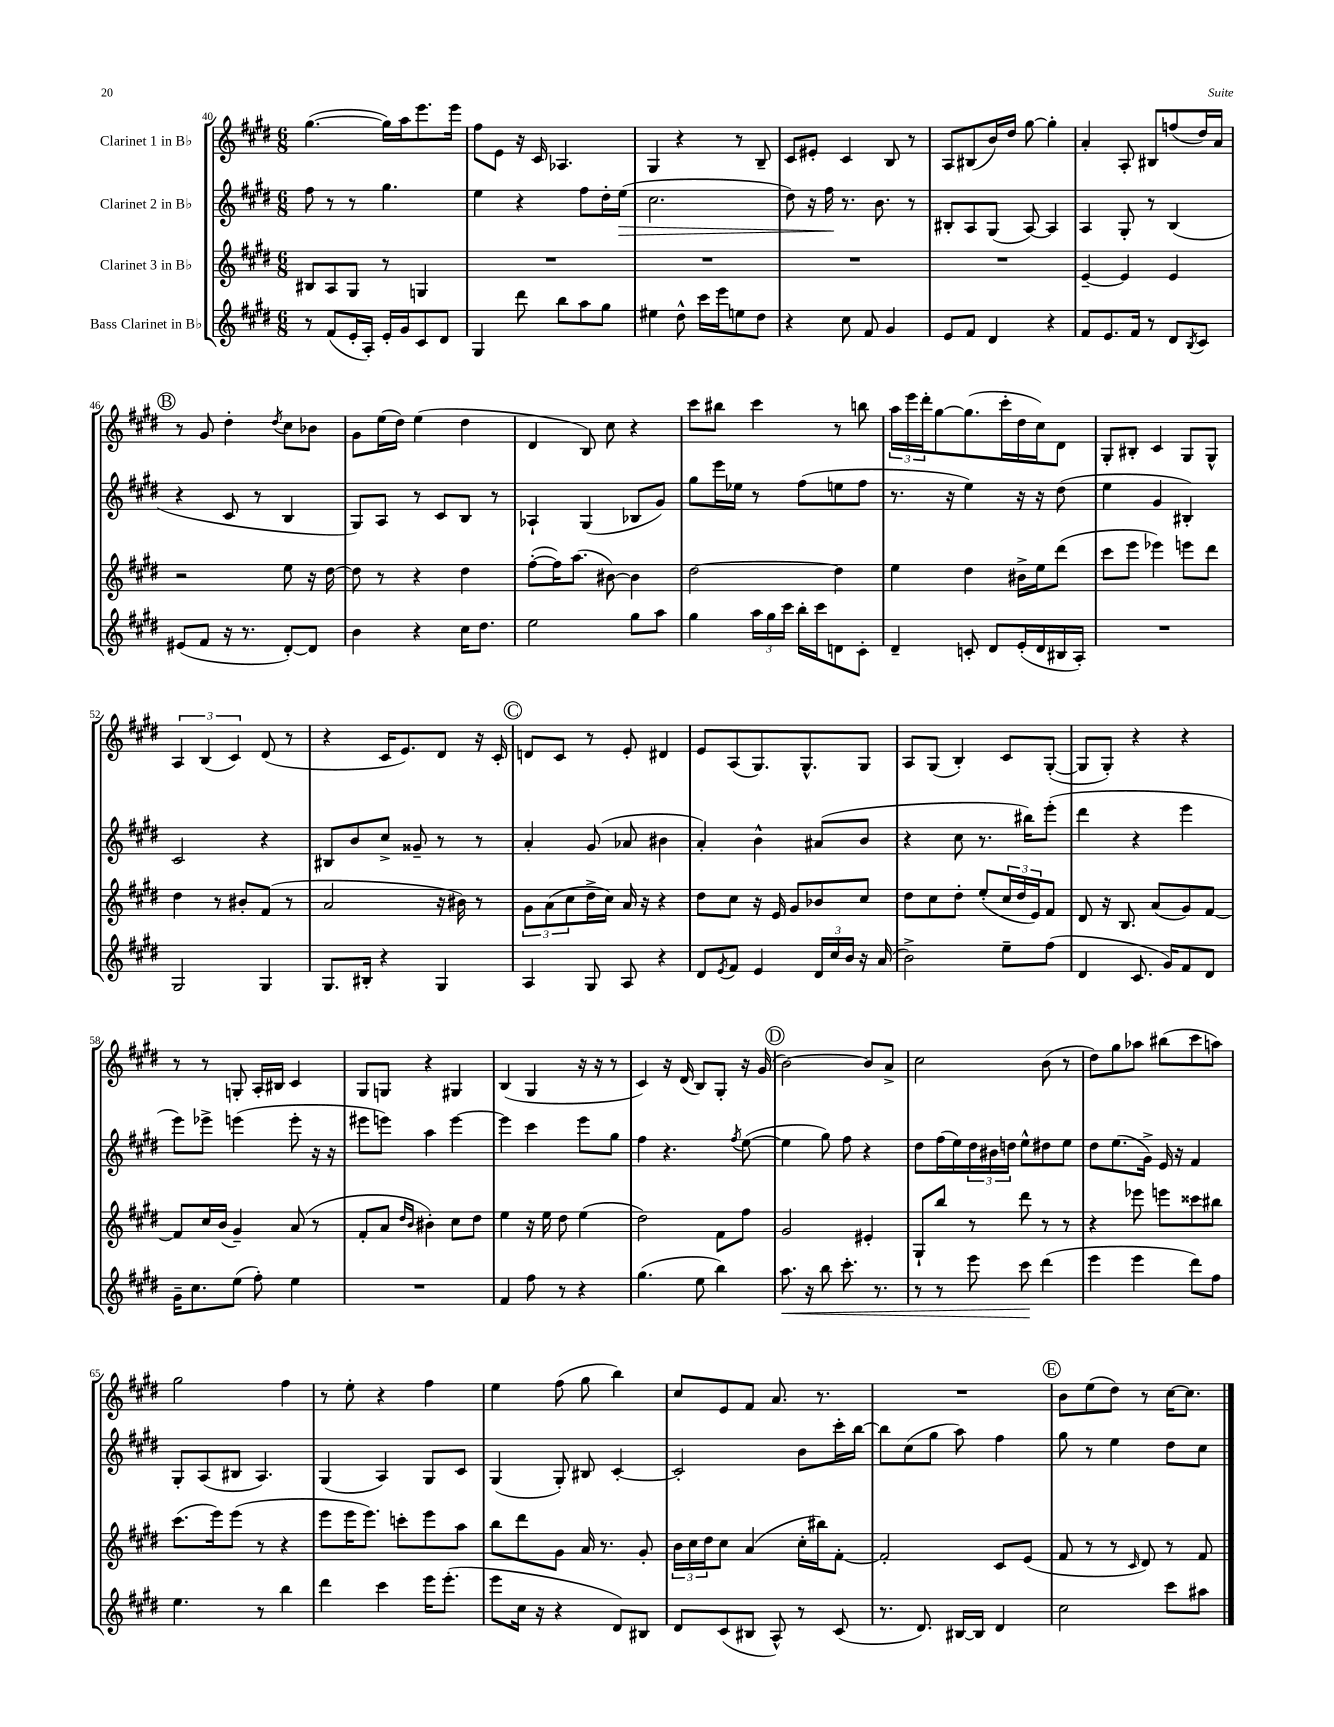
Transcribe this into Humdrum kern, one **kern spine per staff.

**kern	**kern	**kern	**kern
*staff4	*staff3	*staff2	*staff1
*clefG2	*clefG2	*clefG2	*clefG2
*k[f#c#g#d#]	*k[f#c#g#d#]	*k[f#c#g#d#]	*k[f#c#g#d#]
*M6/8	*M6/8	*M6/8	*M6/8
8r	8B#	8ff#	([4.gg#
(8f#	8A	8r	.
16e'	8G#	8r	.
16A')	.	.	.
16e'	8r	4.gg#	16gg#])
16g#	.	.	16aa
8c#	4G	.	8.eee
8d#	.	.	.
.	.	.	16eee
=	=	=	=
4G#	2.r	4ee	8ff#
.	.	.	8e
8ddd#	.	4r	16r
.	.	.	16c#
8bb	.	.	4.A-
8aa	.	8ff#	.
8gg#	.	16dd#'	.
.	.	(16ee	.
=	=	=	=
4ee#	2.r	2.cc#	4G#
8dd#^^	.	.	4r
16ccc#	.	.	.
16eee	.	.	.
8ee	.	.	8r
8dd#	.	.	8B~
=	=	=	=
4r	2.r	8dd#)	8c#
.	.	16r	8e#'
.	.	16ff#	.
8cc#	.	8.r	4c#
8f#	.	.	.
.	.	8.b	.
4g#	.	.	8B
.	.	8r	8r
=	=	=	=
8e	2.r	8B#'	8A
8f#	.	8A	(8B#
4d#	.	(8G#	16b)
.	.	.	16dd#
.	.	[8A)	[8gg#
4r	.	4A]	4gg#']
=	=	=	=
8f#	[4e~	4A	4a'
8.e	.	.	.
.	4e]	8G#'	8A'
16f#	.	.	.
8r	.	8r	8B#
8d#	4e	(4B	(8ff
8qB	.	.	.
8c#	.	.	16dd#)
.	.	.	16a
=	=	=	=
(8e#	2r	4r	8r
8f#	.	.	8g#
16r	.	8c#	4dd#'
8.r	.	.	.
.	.	8r	.
.	.	.	8qdd#
[8d#')	8ee	4B	8cc#
8d#]	16r	.	8b-
.	[16dd#	.	.
=	=	=	=
4b	8dd#]	8G#)	8g#
.	8r	8A	(16ee
.	.	.	16dd#)
4r	4r	8r	(4ee
.	.	8c#	.
16cc#	4dd#	8B	4dd#
8.dd#	.	.	.
.	.	8r	.
=	=	=	=
2ee	([8ff#'	4A-`	4d#
.	16ff#])	.	.
.	(8.aa	.	.
.	.	(4G#	8B)
.	[8b#)	.	8cc#
8gg#	4b#]	8B-	4r
8aa	.	8g#)	.
=	=	=	=
4gg#	[2dd#	8gg#	8ccc#
.	.	16eee	8bb#
.	.	16ee-	.
24aa	.	8r	4ccc#
24gg#	.	.	.
24ccc#	.	.	.
16bb'	.	(8ff#	.
16ccc#	.	.	.
8d	4dd#]	8ee	8r
8c#'	.	8ff#	8bb
=	=	=	=
4d#~	4ee	8.r	24aa
.	.	.	24eee
.	.	.	24ddd#'
.	.	.	[8gg#
.	.	16r	.
8c'	4dd#	4ee)	(8.gg#]
8d#	.	.	.
.	.	.	16ccc#'
(16e'	16b#^	16r	16dd#
16d#	16ee	16r	16cc#)
16B#	(8ddd#	(8dd#	8d#
16A')	.	.	.
=	=	=	=
2.r	8ccc#	4ee	8G#'
.	8eee	.	8B#'
.	4eee-)	4g#	4c#
.	8eee	4B#')	8G#
.	8ddd#	.	8G#^^
=	=	=	=
2G#	4dd#	2c#	6A
.	.	.	(6B
.	8r	.	.
.	.	.	6c#)
.	8b#'	.	.
4G#	(8f#	4r	(8d#
.	8r	.	8r
=	=	=	=
8.G#	2a	8B#	4r
.	.	8b	.
16B#'	.	.	.
4r	.	8cc#^	16c#
.	.	.	8.e)
.	.	8g##~	.
4G#	16r	8r	8d#
.	16b#)	.	.
.	8r	8r	16r
.	.	.	16c#'
=	=	=	=
4A	12g#	4a'	8d
.	(12a	.	.
.	.	.	8c#
.	12cc#	.	.
8G#	16dd#^	(8g#	8r
.	16cc#)	.	.
8A	16a	8a-	8e'
.	16r	.	.
4r	4r	4b#	4d#
=	=	=	=
8d#	8dd#	4a')	8e
8qe	.	.	.
8f#	8cc#	.	(8A
4e	16r	4b^^	8.G#)
.	16e	.	.
.	8g#	.	.
.	.	.	8.G#^^
24d#	8b-	(8a#	.
24cc#	.	.	.
24b	.	.	.
16r	8cc#	8b	8G#
(16a	.	.	.
=	=	=	=
2b^)	8dd#	4r	8A
.	8cc#	.	(8G#
.	8dd#'	8cc#	4B')
.	(8ee'	8.r	.
8ee~	24cc#	.	8c#
.	24dd#	.	.
.	.	16bb#)	.
.	24e)	.	.
(8ff#	8f#	(8eee'	([8G#'
=	=	=	=
4d#	8d#	4ddd#	8G#]
.	16r	.	8G#')
.	8.B	.	.
8.c#	.	4r	4r
.	(8a	.	.
16g#)	.	.	.
8f#	8g#)	4eee	4r
8d#	[8f#	.	.
=	=	=	=
16g#~	8f#]	8eee)	8r
8.cc#	.	.	.
.	16cc#	8eee-^	8r
.	(16b	.	.
(8ee	4g#~)	(4eee	8G'
8ff#')	.	.	16A'
.	.	.	16B#
4ee	(8a	8eee'	4c#
.	8r	16r	.
.	.	16r	.
=	=	=	=
2.r	8f#'	8eee#	8G#
.	8a	8eee)	8G
.	16qqdd#	.	.
.	16qqb	.	.
.	4b#')	4aa	4r
.	8cc#	[4eee	4G#
.	8dd#	.	.
=	=	=	=
4f#	4ee	4eee]	(4B
8ff#	16r	4ccc#	4G#
.	16ee	.	.
8r	8dd#	.	.
4r	(4ee	8eee	16r
.	.	.	16r
.	.	8gg#	8r
=	=	=	=
(4.gg#	2dd#)	4ff#	4c#)
.	.	4.r	16r
.	.	.	(16d#
8ee	.	.	8B)
4bb)	8f#	.	8G#'
.	.	8qff#	.
.	8ff#	([8ee	16r
.	.	.	(16g#
=	=	=	=
8.aa	2g#	4ee]	[2b)
16r	.	.	.
8bb	.	8gg#)	.
8.ccc#'	.	8ff#	.
.	4e#'	4r	8b]
8.r	.	.	.
.	.	.	8a^
=	=	=	=
8r	8G#`	8dd#	2cc#
8r	8bb	(16ff#	.
.	.	16ee)	.
8eee	8r	24dd#	.
.	.	24b#	.
.	.	24dd	.
8ccc#	8ddd#	8ee^^	.
(4ddd#	8r	8dd#	(8b
.	8r	8ee	8r
=	=	=	=
4eee	4r	8dd#	8dd#)
.	.	(8.ee	8gg#
4eee	8eee-	.	8aa-
.	.	16g#^)	.
.	8eee	16e	(8bb#
.	.	16r	.
8ddd#)	8ccc##	4f#	8ccc#
8ff#	8bb#	.	8aa)
=	=	=	=
4.ee	(8.ccc#	8G#'	2gg#
.	.	(8A	.
.	16eee)	.	.
.	(8eee	8B#	.
8r	8r	4.A)	.
4bb	4r	.	4ff#
=	=	=	=
4ddd#	8eee	(4G#	8r
.	16eee	.	8ee'
.	8.eee)	.	.
4ccc#	.	4A)	4r
.	8ccc'	.	.
16eee	8eee	8G#	4ff#
(8.eee'	.	.	.
.	8aa	8c#	.
=	=	=	=
8eee	8bb	(4G#	4ee
16cc#	8ddd#	.	.
16r	.	.	.
4r	8g#	8G#')	(8ff#
.	16a	8B#	8gg#
.	8.r	.	.
8d#)	.	[4c#'	4bb)
8B#	8g#'	.	.
=	=	=	=
8d#	24b	2c#']	8cc#
.	24cc#	.	.
.	24dd#	.	.
(8c#	8cc#	.	8e
8B#	(4a	.	8f#
8A^^)	.	.	8.a
8r	16cc#'	8b	.
.	16bb#)	.	8.r
(8c#	[8f#'	16ccc#'	.
.	.	[16bb	.
=	=	=	=
8.r	2f#']	8bb]	2.r
.	.	(8cc#	.
8.d#)	.	.	.
.	.	8gg#	.
[16B#	.	8aa)	.
16B#]	.	.	.
4d#	8c#	4ff#	.
.	(8e	.	.
=	=	=	=
2cc#	8f#	8gg#	8b
.	8r	8r	(8ee
.	8r	4ee	8dd#)
.	16qqc#	.	.
.	8d#)	.	8r
8ccc#	8r	8dd#	[16cc#
.	.	.	8.cc#]
8aa#	8f#	8cc#	.
==	==	==	==
*-	*-	*-	*-
